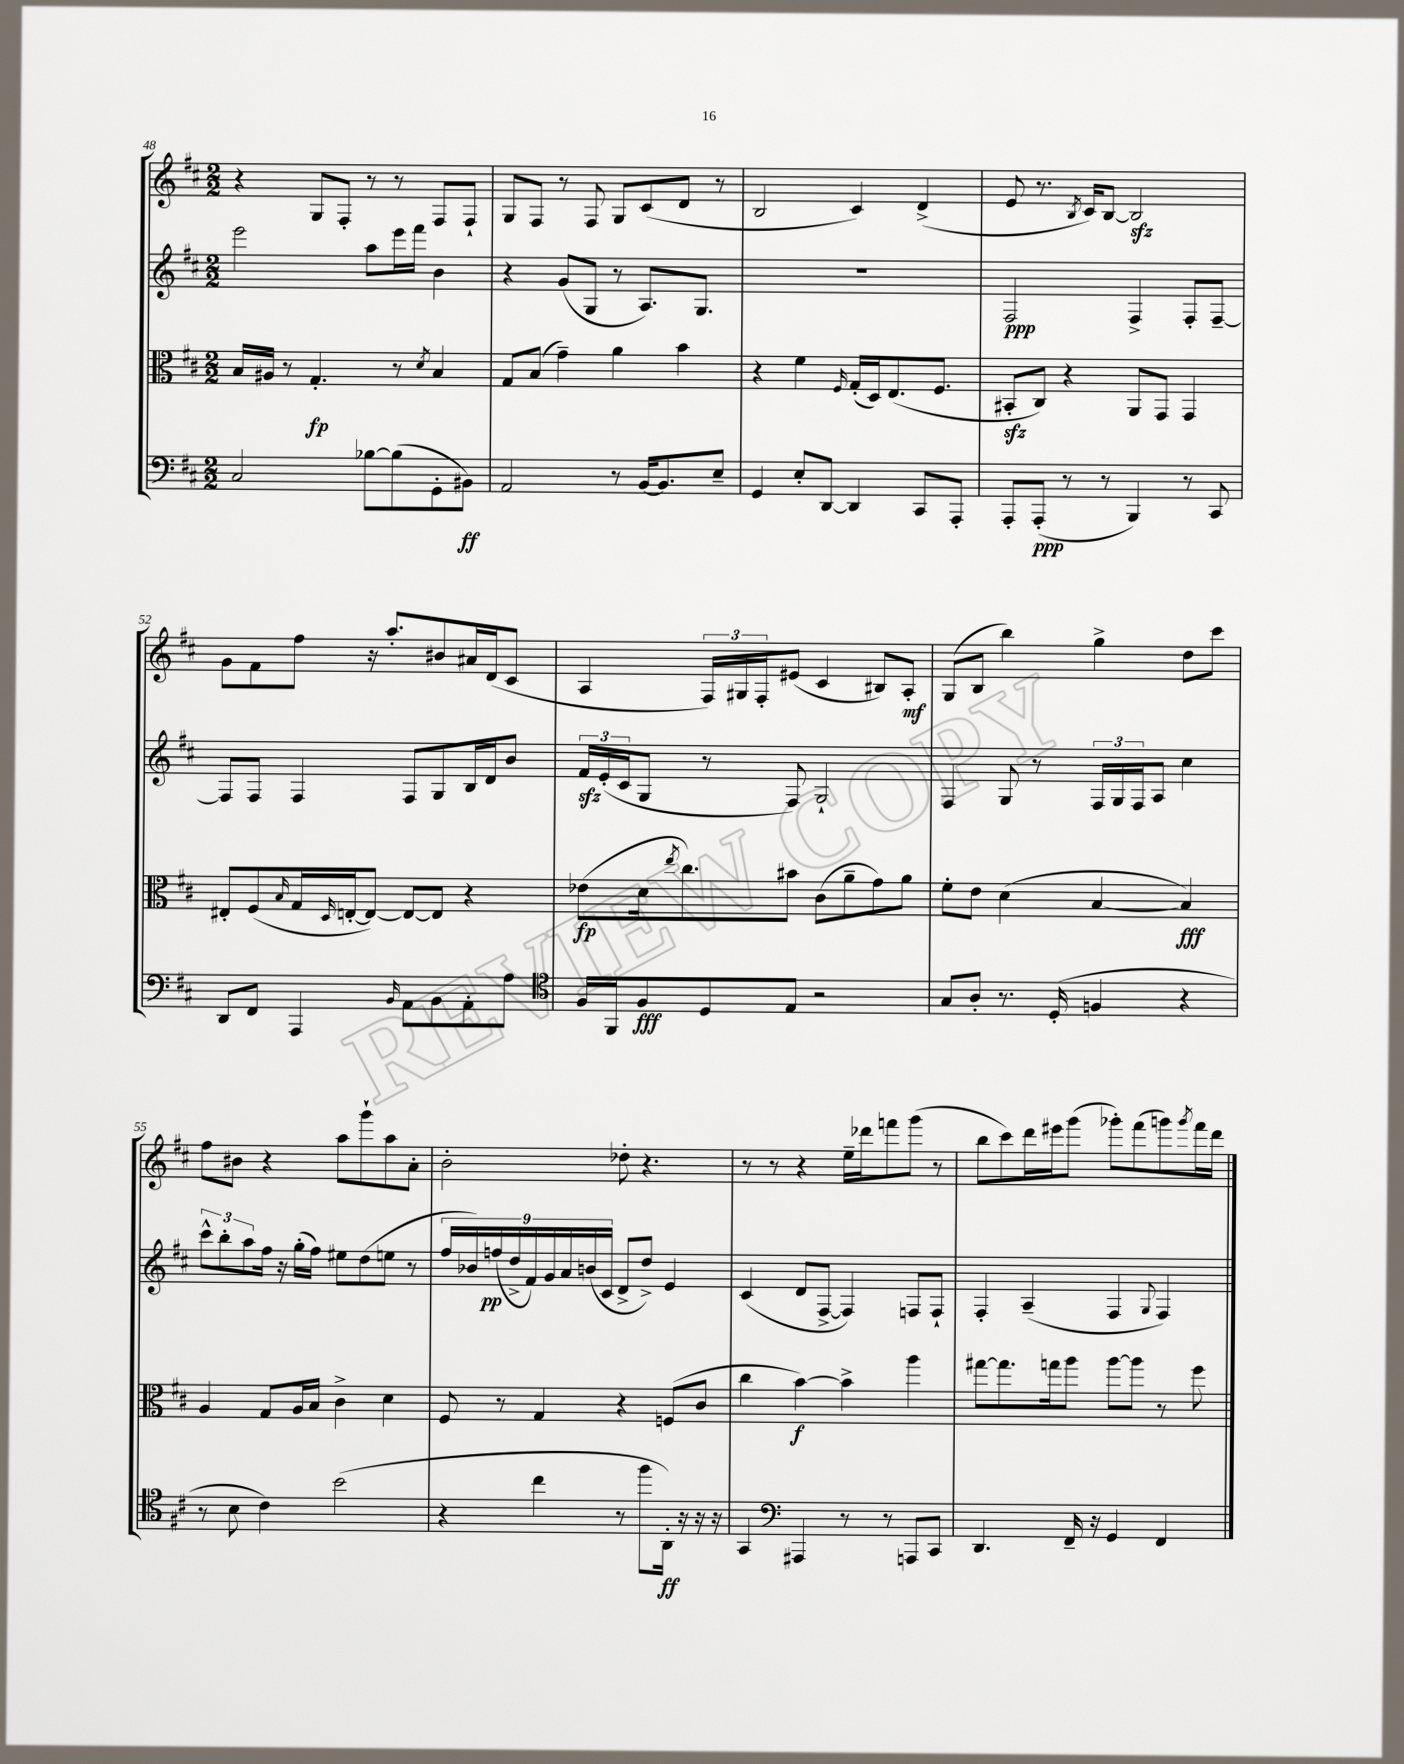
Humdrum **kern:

**kern	**dynam	**kern	**dynam	**kern	**dynam	**kern	**dynam
*part4	*part4	*part3	*part3	*part2	*part2	*part1	*part1
*staff4	*staff4	*staff3	*staff3	*staff2	*staff2	*staff1	*staff1
*clefF4	*	*clefC3	*	*clefG2	*	*clefG2	*
*k[f#c#]	*	*k[f#c#]	*	*k[f#c#]	*	*k[f#c#]	*
*M2/2	*	*M2/2	*	*M2/2	*	*M2/2	*
=48	=48	=48	=48	=48	=48	=48	=48
2C#/	.	16B/LL	.	2eee\	.	4r	.
.	.	16A#X/JJ	.	.	.	.	.
.	.	8r	.	.	.	.	.
.	.	4.G'/	fp	.	.	8G/L	.
.	.	.	.	.	.	8F#'/J	.
[8B-X\L	.	.	.	8aa\L	.	8r	.
(8B-\]	.	8r	.	16eee\L	.	8r	.
.	.	.	.	16fff#\JJ	.	.	.
.	.	8qd/	.	.	.	.	.
8GG'\	.	4B/	.	4b\	.	8F#/L	.
8BB#X\J)	ff	.	.	.	.	8F#`/J	.
=49	=49	=49	=49	=49	=49	=49	=49
2AA/	.	8G/L	.	4r	.	8G/L	.
.	.	(8B/J	.	.	.	8F#/J	.
.	.	4g~\)	.	(8g/L	.	8r	.
.	.	.	.	8G/J	.	8F#/	.
8r	.	4a\	.	8r	.	8G/L	.
[16BB/KL	.	.	.	8.A/L)	.	(8c#/	.
8.BB/]	.	.	.	.	.	.	.
.	.	4b\	.	.	.	8d/J	.
.	.	.	.	8.G/J	.	.	.
8E~/J	.	.	.	.	.	8r	.
=50	=50	=50	=50	=50	=50	=50	=50
4GG/	.	4r	.	1r	.	2B/	.
8E'/L	.	4f#\	.	.	.	.	.
[8DD/J	.	.	.	.	.	.	.
.	.	16qqF#/	.	.	.	.	.
4DD/]	.	(16G'/LL	.	.	.	4c#/)	.
.	.	16D/J)	.	.	.	.	.
.	.	(8.E/	.	.	.	.	.
8CC#/L	.	.	.	.	.	(4d^/	.
.	.	8.F#/J	.	.	.	.	.
8AAA'/J	.	.	.	.	.	.	.
=51	=51	=51	=51	=51	=51	=51	=51
8AAA'/L	.	8BB#Xzz'/L	.	2F#/	ppp	8e/	.
(8AAA'/J	ppp	8C#/J)	.	.	.	8.r	.
8r	.	4r	.	.	.	.	.
.	.	.	.	.	.	8qB/	.
.	.	.	.	.	.	16c#/KL)	.
8r	.	.	.	.	.	[8B/J	.
4BBB/)	.	8AA/L	.	4F#^/	.	2Bzz/]	.
.	.	8GG/J	.	.	.	.	.
8r	.	4GG/	.	8F#'/L	.	.	.
8CC#/	.	.	.	[8F#~/J	.	.	.
!!LO:LB:g=z
=52	=52	=52	=52	=52	=52	=52	=52
8DD/L	.	8E#X'/L	.	8F#/L]	.	8g\L	.
8FF#/J	.	(8F#/	.	8F#/J	.	8f#\	.
.	.	16qqB/	.	.	.	.	.
4AAA/	.	16G/L	.	4F#/	.	8ff#\J	.
.	.	16qqD/	.	.	.	.	.
.	.	[16En'/J	.	.	.	.	.
.	.	8E/J_)	.	.	.	16r	.
.	.	.	.	.	.	8.aa'/L	.
16qqBB/	.	.	.	.	.	.	.
8AA\L	.	8E/L_	.	8F#/L	.	.	.
8BB\	.	8E/J]	.	8G/	.	8b#X/	.
8AA'\	.	4r	.	16B/L	.	16a#X/L	.
.	.	.	.	16d/J	.	(16d/J	.
8A\J	.	.	.	8b/J	.	8c#/J	.
=53	=53	=53	=53	=53	=53	=53	=53
*clefC4	*	*	*	*	*	*	*
16F#/LL	.	(8e-X\L	fp	24f#zz/LL	.	4A/	.
.	.	.	.	(24e'/	.	.	.
16FF#/J	.	.	.	.	.	.	.
.	.	.	.	24c#/J	.	.	.
8F#/	fff	16d\k	.	8G/J	.	.	.
.	.	8qee/	.	.	.	.	.
.	.	8.cc#\)	.	.	.	.	.
8D/	.	.	.	8r	.	24F#/LL)	.
.	.	.	.	.	.	24G#X/	.
.	.	.	.	.	.	24F#'/J	.
8E/J	.	8b#X\J	.	8F#/)	.	(8e#X/J	.
2r	.	(8c#\L	.	2G`/	.	4c#/	.
.	.	8a~\	.	.	.	.	.
.	.	8g\)	.	.	.	8B#X/L)	.
.	.	8a\J	.	.	.	8A'/J	mf
=54	=54	=54	=54	=54	=54	=54	=54
8G/L	.	8f#'\L	.	4F#/	.	(8G/L	.
8A'/J	.	8e\J	.	.	.	8B/J	.
8.r	.	(4d\	.	8G/	.	4bb\)	.
.	.	.	.	8r	.	.	.
(16D'/	.	.	.	.	.	.	.
4Fn/	.	[4B/	.	24F#/LL	.	4gg^\	.
.	.	.	.	24G/	.	.	.
.	.	.	.	24F#/J	.	.	.
.	.	.	.	8A/J	.	.	.
4r	.	4B/])	fff	4cc#\	.	8dd\L	.
.	.	.	.	.	.	8ccc#\J	.
!!LO:LB:g=z
=55	=55	=55	=55	=55	=55	=55	=55
8r	.	4A/	.	12ccc#^^\L	.	8ff#\L	.
.	.	.	.	12bb'\	.	.	.
8B\	.	.	.	.	.	8b#X\J	.
.	.	.	.	12aa\	.	.	.
4c#\)	.	8G/L	.	16ff#\Jk	.	4r	.
.	.	.	.	16r	.	.	.
.	.	16A/L	.	(16gg'\LL	.	.	.
.	.	16B/JJ	.	16ff#\JJ)	.	.	.
(2b\	.	4c#^\	.	8ee#X\L	.	8aa\L	.
.	.	.	.	(8dd\	.	8ggg`\	.
.	.	4d\	.	8een\J	.	8aa\	.
.	.	.	.	8r	.	8a'\J	.
=56	=56	=56	=56	=56	=56	=56	=56
4r	.	8F#/	.	18ff#/LL	.	2b'\	.
.	.	.	.	18b-X/)	.	.	.
.	.	.	.	(18ffn/	pp	.	.
.	.	8r	.	.	.	.	.
.	.	.	.	18dd^/	.	.	.
.	.	.	.	18f#/)	.	.	.
4cc#\	.	4G/	.	.	.	.	.
.	.	.	.	18g/	.	.	.
.	.	.	.	18a/	.	.	.
.	.	.	.	(18bn/	.	.	.
.	.	.	.	18c#/JJ	.	.	.
8r	.	4r	.	8d^/L	.	8dd-X'\	.
8ff#\L	.	.	.	8dd^/J)	.	4.r	.
16AA'\Jk)	ff	(8Fn/L	.	4e/	.	.	.
16r	.	.	.	.	.	.	.
16r	.	8c#/J	.	.	.	.	.
16r	.	.	.	.	.	.	.
=57	=57	=57	=57	=57	=57	=57	=57
4GG/	.	4cc#\	.	(4c#/	.	8r	.
.	.	.	.	.	.	8r	.
*clefF4	*	*	*	*	*	*	*
4AAA#X/	.	[4b\)	f	8d/L	.	4r	.
.	.	.	.	[8F#^/J	.	.	.
8r	.	4b^\]	.	4F#/])	.	16ee~\LL	.
.	.	.	.	.	.	16ddd-X\J	.
8r	.	.	.	.	.	8fffn\	.
8AAAn/L	.	4aa\	.	8Fn/L	.	(8ggg\J	.
8CC#/J	.	.	.	8F`/J	.	8r	.
=58	=58	=58	=58	=58	=58	=58	=58
4.DD/	.	[8gg#X\L	.	4F#'/	.	8bb\L	.
.	.	8.gg#\]	.	.	.	8ccc#\)	.
.	.	.	.	(4A~/	.	16ddd\L	.
.	.	16ggn\k	.	.	.	16eee#X\J	.
16FF#~/	.	8aa\J	.	.	.	(8ggg\J	.
16r	.	.	.	.	.	.	.
4GG/	.	[8aa\L	.	4F#/	.	8ggg-X'\L)	.
.	.	8aa\J]	.	.	.	(8fff#\	.
.	.	.	.	8qqG/	.	.	.
4FF#/	.	8r	.	4F#/)	.	8gggn\)	.
.	.	.	.	.	.	8qggg/	.
.	.	8ff#\	.	.	.	16fff#\L	.
.	.	.	.	.	.	16ddd\JJ	.
==	==	==	==	==	==	==	==
*-	*-	*-	*-	*-	*-	*-	*-
